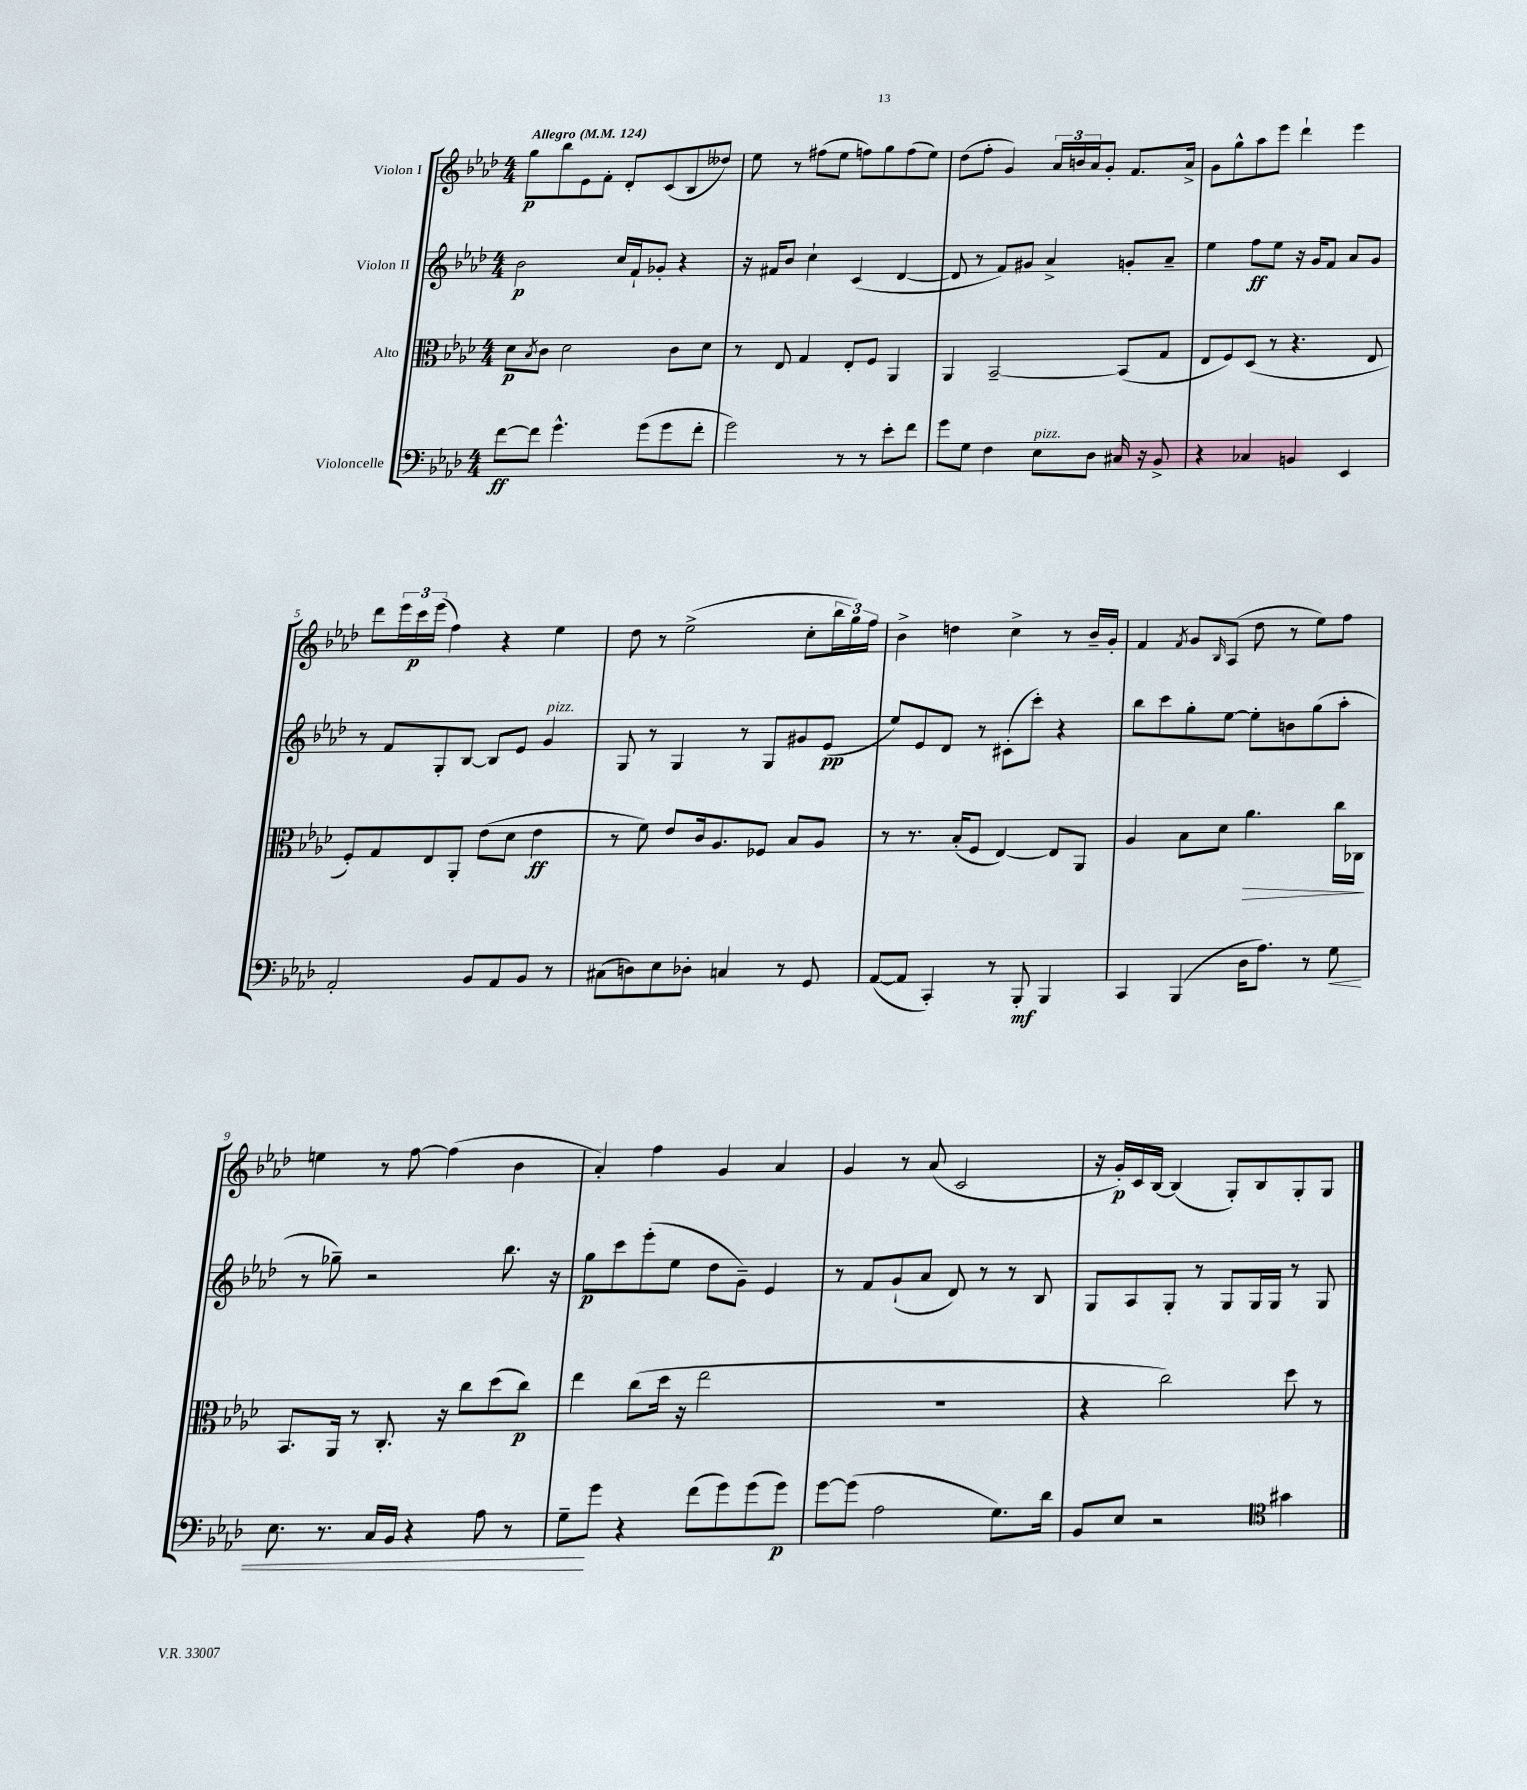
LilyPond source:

<<
\new StaffGroup <<
\new Staff = "s0" \with { instrumentName = "Violon I" } {
    \clef treble \key aes \major \numericTimeSignature \time 4/4 \tempo "Allegro" 4 = 124
    g''8\p bes''8 ees'8 f'8-. des'8-. c'8( bes8 deses''8) |
    ees''8 r8 fis''8( ees''8 f''8) g''8 f''8( ees''8) |
    des''8( f''8-. g'4) \tuplet 3/2 { aes'16 b'16 aes'16 } g'8-. f'8. aes'16-> |
    g'8 g''8-^ aes''8 ees'''8 des'''4-! ees'''4 |
    des'''8 \tuplet 3/2 { ees'''16 c'''16\p ees'''16( } f''4) r4 ees''4 |
    des''8 r8 ees''2->( c''8-. \tuplet 3/2 { bes''16 g''16) f''16 } |
    bes'4-> d''4 c''4-> r8 bes'16-- g'16-. |
    f'4 \acciaccatura { f'8 } g'8 \grace { bes16 } aes8( des''8 r8 ees''8) f''8 |
    e''4 r8 f''8~ f''4( bes'4 |
    aes'4-.) f''4 g'4 aes'4 |
    g'4 r8 aes'8( c'2 |
    r16 g'16-.\p) c'16 bes16~ bes4( g8-.) bes8 g8-. g8 \bar "|." |
}
\new Staff = "s1" \with { instrumentName = "Violon II" } {
    \clef treble \key aes \major \numericTimeSignature \time 4/4
    bes'2\p c''16 f'16-! ges'8-. r4 |
    r16 fis'16 bes'8 c''4-! c'4( des'4~ |
    des'8 r8 f'8) gis'8 aes'4-> g'8-. aes'8-- |
    ees''4 f''8\ff ees''8 r16 g'16 f'8 aes'8 g'8 |
    r8 f'8 g8-. bes8~ bes8 ees'8 g'4^\markup { \italic "pizz." } |
    g8 r8 g4 r8 g8 gis'8 ees'8\pp( |
    ees''8) ees'8 des'8 r8 cis'8-.( c'''8-.) r4 |
    bes''8 c'''8 g''8-. ees''8~ ees''8-. b'8 g''8( aes''8-. |
    r8 ges''8--) r2 bes''8. r16 |
    g''8\p c'''8 ees'''8-.( ees''8 des''8 g'8--) ees'4 |
    r8 f'8 g'8-!( aes'8 des'8) r8 r8 bes8 |
    g8 aes8 g8-. r8 g8 g16 g16 r8 g8 \bar "|." |
}
\new Staff = "s2" \with { instrumentName = "Alto" } {
    \clef alto \key aes \major \numericTimeSignature \time 4/4
    des'8\p \acciaccatura { bes8 } c'8 des'2 c'8 des'8 |
    r8 ees8 g4 ees8-. f8 aes,4 |
    aes,4 bes,2~-- bes,8( g8 |
    ees8 f8) des8( r8 r4. ees8 |
    f8-.) g8 ees8 aes,8-. ees'8( des'8 ees'4\ff |
    r8 f'8) ees'8 c'16 aes8. fes8 bes8 aes8 |
    r8 r8. bes16-.( f8 ees4~) ees8 aes,8 |
    aes4 bes8 des'8 aes'4.\> c''16 ces16\! |
    bes,8. aes,16 r8 c8.-. r16 c''8 des''8( c''8\p) |
    ees''4 c''8( des''16 r16 ees''2 |
    R1 |
    r4 c''2) des''8 r8 \bar "|." |
}
\new Staff = "s3" \with { instrumentName = "Violoncelle" } {
    \clef bass \key aes \major \numericTimeSignature \time 4/4
    f'8~\ff f'8 g'4.-^ g'8( g'8 f'8-. |
    g'2) r8 r8 ees'8-. f'8 |
    g'8 g8 f4 ees8^\markup { \italic "pizz." } des8 cis16 r16 bes,8-> |
    r4 ces4 b,4 ees,4 |
    aes,2-. bes,8 aes,8 bes,8 r8 |
    cis8( d8) ees8 des8-. c4 r8 g,8 |
    aes,8~( aes,8 c,4-.) r8 bes,,8-.\mf bes,,4 |
    c,4 bes,,4( des16 aes8.) r8 g8\< |
    ees8. r8. c16 bes,16 r4 aes8 r8 |
    g8--\! g'8 r4 f'8( g'8) g'8( g'8\p) |
    g'8~ g'8( aes2 g8.) des'16 |
    bes,8 ees8 r2 \clef tenor gis'4 \bar "|." |
}
>>
>>
